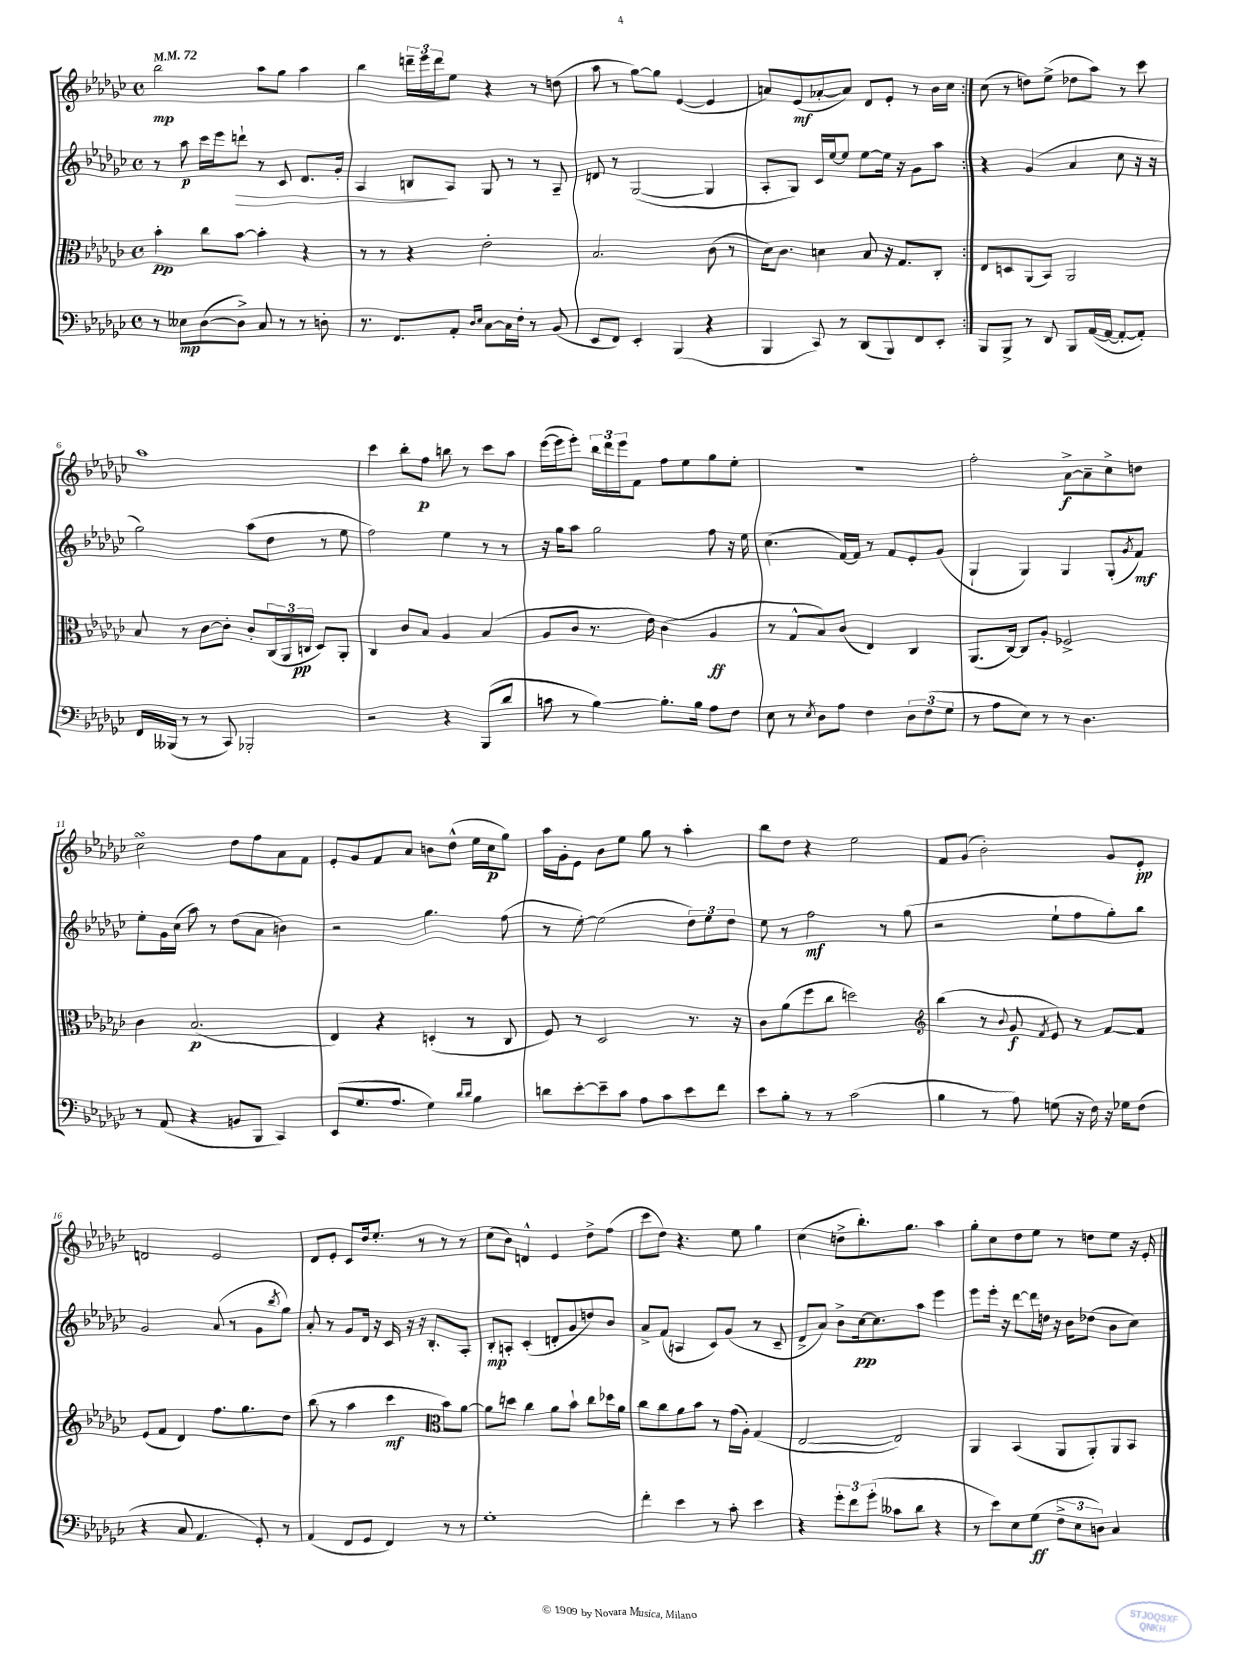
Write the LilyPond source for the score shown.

<<
\new StaffGroup <<
\new Staff = "s0" {
    \clef treble \key ges \major \defaultTimeSignature \time 4/4 \tempo 4 = 72
    \repeat volta 2 { bes''2\mp aes''8 ges''8 aes''4 |
    bes''4 \tuplet 3/2 { d'''16-- ees'''16 d'''16 } ees''8 r4 r8 d''8( |
    aes''8 r8 ges''8~) ges''8 ees'4~( ees'4 |
    a'8) ees'8\mf( aes'8~-. aes'8) des'8 ees'8-. r8 bes'16 ces''16 | }
    ces''8( r8 d''8) ees''8->( des''8 aes''8) r8 ces'''8 |
    aes''1 |
    ces'''4 bes''8-. f''8\p b''8 r8 ces'''8 aes''8 |
    ees'''16~( ees'''16 ees'''8-.) \tuplet 3/2 { bes''16 des'''16 ees'''16 } f'8 f''8 ees''8 ges''8 ees''8-. |
    R1 |
    f''2-. aes'8~->\f aes'8-- ces''8-> d''8 |
    ces''2\turn des''8 f''8 aes'8 f'8 |
    ees'8-. ges'8 f'8 aes'8 b'8 des''8-^( ees''16 ces''16\p ges''8) |
    aes''16 ges'16-. ees'8 bes'8 ees''8 ges''8 r8 aes''4-. |
    bes''8 des''8 r4 ees''2 |
    f'8 ges'8( bes'2-.) ges'8 ees'8-.\pp |
    d'2 ees'2 |
    des'8 ees'8-. ces'8 des''16 ees''8.-. r8 r8 r8 |
    ces''8( bes'8) d'4-^ ees'4 des''8-> f''8( |
    ces'''8 des''8) r4. ees''8 ges''4 |
    ces''4( d''8-> bes''8.-.) ges''8. aes''4 |
    ges''8-. ces''8 des''8 ees''8 r8 d''8 ees''8 r16 ees'16-. \bar "|." |
}
\new Staff = "s1" {
    \clef treble \key ges \major \defaultTimeSignature \time 4/4
    \repeat volta 2 { r8 aes''8\p ces'''16 ees'''16 d'''8-!\> r8 ces'8 des'8. ges'16-. |
    aes4 b8\! aes8 ges8 r8 r8 aes8-- |
    d'8 r8 ges2~( ges4 |
    aes8-. ges8) ces'16 ees''16~ ees''8 ees''8~ ees''16 r16 ges'8 aes''8 | }
    r4 ges'4( aes'4 ces''8 r16 r16 |
    ges''2) aes''8( des''8 r8 ees''8 |
    f''2) ees''4 r8 r8 |
    r16 ges''16 aes''8 ges''2 f''8 r16 ees''16 |
    ces''4.( f'16~) f'16 r8 f'8 ees'8-. ges'8( |
    ges4-! ges4) ges4 ges8-.( \acciaccatura { ges'8 } f'8\mf) |
    ees''8-. ges'16 ces''16( aes''8) r8 des''8( aes'8 b'4) |
    r2 ges''4. f''8( |
    r8 ees''8~-.) ees''2( \tuplet 3/2 { des''8) ees''8 des''8 } |
    ees''8 r8 f''2\mf r8 ges''8( |
    r2 ees''8-! f''8 ges''8-.) bes''8 |
    ges'2 aes'8( r8 ges'8 \acciaccatura { bes''8 } ges''8) |
    aes'8-. r8 ges'8 des'16 r16 ces'16 r16 r16 bes8.-. aes8-. |
    bes8-.\mp a8-. ces'4-.( d'8-. ges'8 d''8) bes'8 |
    aes'8-> f'8( a4 ces'8) ges'8( r8 ces'8-- |
    des'8-> aes'8) bes'8-> ces''16~\pp ces''8. aes''8 ees'''4 |
    ees'''8 ees'''16-. r16 des'''8~ des'''16 d''16 r16 bes'16 des''8( bes'8 ces''8) \bar "|." |
}
\new Staff = "s2" {
    \clef alto \key ges \major \defaultTimeSignature \time 4/4
    \repeat volta 2 { bes'4-.\pp ces''8 bes'8~ bes'4-. r4 |
    r8 r8 r4 ees'2-. |
    bes2. ces'8( r8 |
    des'16) ces'8. d'4 bes8 r16 ges8. ces8-. | }
    ees8 d8 aes,8( bes,8) aes,2 |
    bes8 r8 ces'8~ ces'8-. ces'8-. \tuplet 3/2 { ces16( aes,16 c16\pp } des8) aes,8-. |
    ces4 ces'8 bes8 aes4 bes4( |
    aes8 ces'8 r8. ees'16) ces'4( aes4\ff |
    r8 ges8-^ bes8) ces'8( ees4) ces4 |
    aes,8.( ces16~) ces8 aes8-. fes2-> |
    ces'4 bes2.\p( |
    ees4) r4 d4-.( r8 ces8 |
    f8) r8 des2 r8. r16 |
    ces'8 aes'8( f''8 ces''8 d''2) |
    \clef treble bes''4( r8 \appoggiatura { bes'8 } ges'8\f \acciaccatura { f'8 } ees'8) r8 f'8~ f'8 |
    ees'8( f'8 des'4) f''8. ges''8. des''8 |
    bes''8( r8 aes''4 ces'''4\mf \clef alto bes'8) aes'8~ |
    aes'8 d''8 ces''4 aes'8 bes'8-! ces''8 des''16 aes'16 |
    ces''8 ces''8 aes'8 bes'8 r8 ges'16( aes16-.) ges4( |
    ees2~ ees2) |
    aes,4 bes,4( aes,8 aes,8-.) aes,8 bes,8 \bar "|." |
}
\new Staff = "s3" {
    \clef bass \key ges \major \defaultTimeSignature \time 4/4
    \repeat volta 2 { r8 eeses8\mp des8~( des8->) ces8 r8 r8 d8-. |
    r8. f,8. aes,8-. \grace { des16 ees16 } ces8~ ces16 f16-. r8 bes,8( |
    ees,8 f,8) ees,4-. bes,,4( r4 |
    bes,,4 ces,8) r8 des,8( bes,,8) f,8 ees,8-. | }
    bes,,8 bes,,8-> r8 des,8 bes,,8 aes,16~( aes,16~ aes,8~-. aes,8-.) |
    f,16 beses,,16( r8 r8 ces,8) bes,,2-. |
    r2 r4 bes,,8( des'8 |
    c'8 r8 bes4~) bes8.-. bes16 aes8 f8 |
    ees8 r8 \acciaccatura { ees8 } des8 aes8 f4 \tuplet 3/2 { des8 f8( ges8 } |
    r8 aes8 ees8) r8 r8 des4. |
    r8 aes,8( r4 b,8 bes,,8 ces,4) |
    ees,8( ges8. aes8. ges4) \grace { des'16 des'16 } bes4 |
    d'8 ees'8~-. ees'8-- ces'8 aes8 ces'8 ees'8 f'8 |
    ees'8 bes8-. r8 r8 ces'2( |
    bes4 r8 aes8) g8( r16 f16) r16 ges16 f8( |
    r4 ces8 aes,4. ges,8-.) r8 |
    aes,4( f,8 ges,8 f,4) r8 r8 |
    ges1-. |
    f'4-. ees'4 r8 ces'8-. ees'4 |
    r4 \tuplet 3/2 { ges'8-. f'8 ges'8-.( } ceses'8 des'8 r4 |
    r8 ees'8) ees8 ges8\ff( \tuplet 3/2 { f8-> ees8 d8) } ces4 \bar "|." |
}
>>
>>
